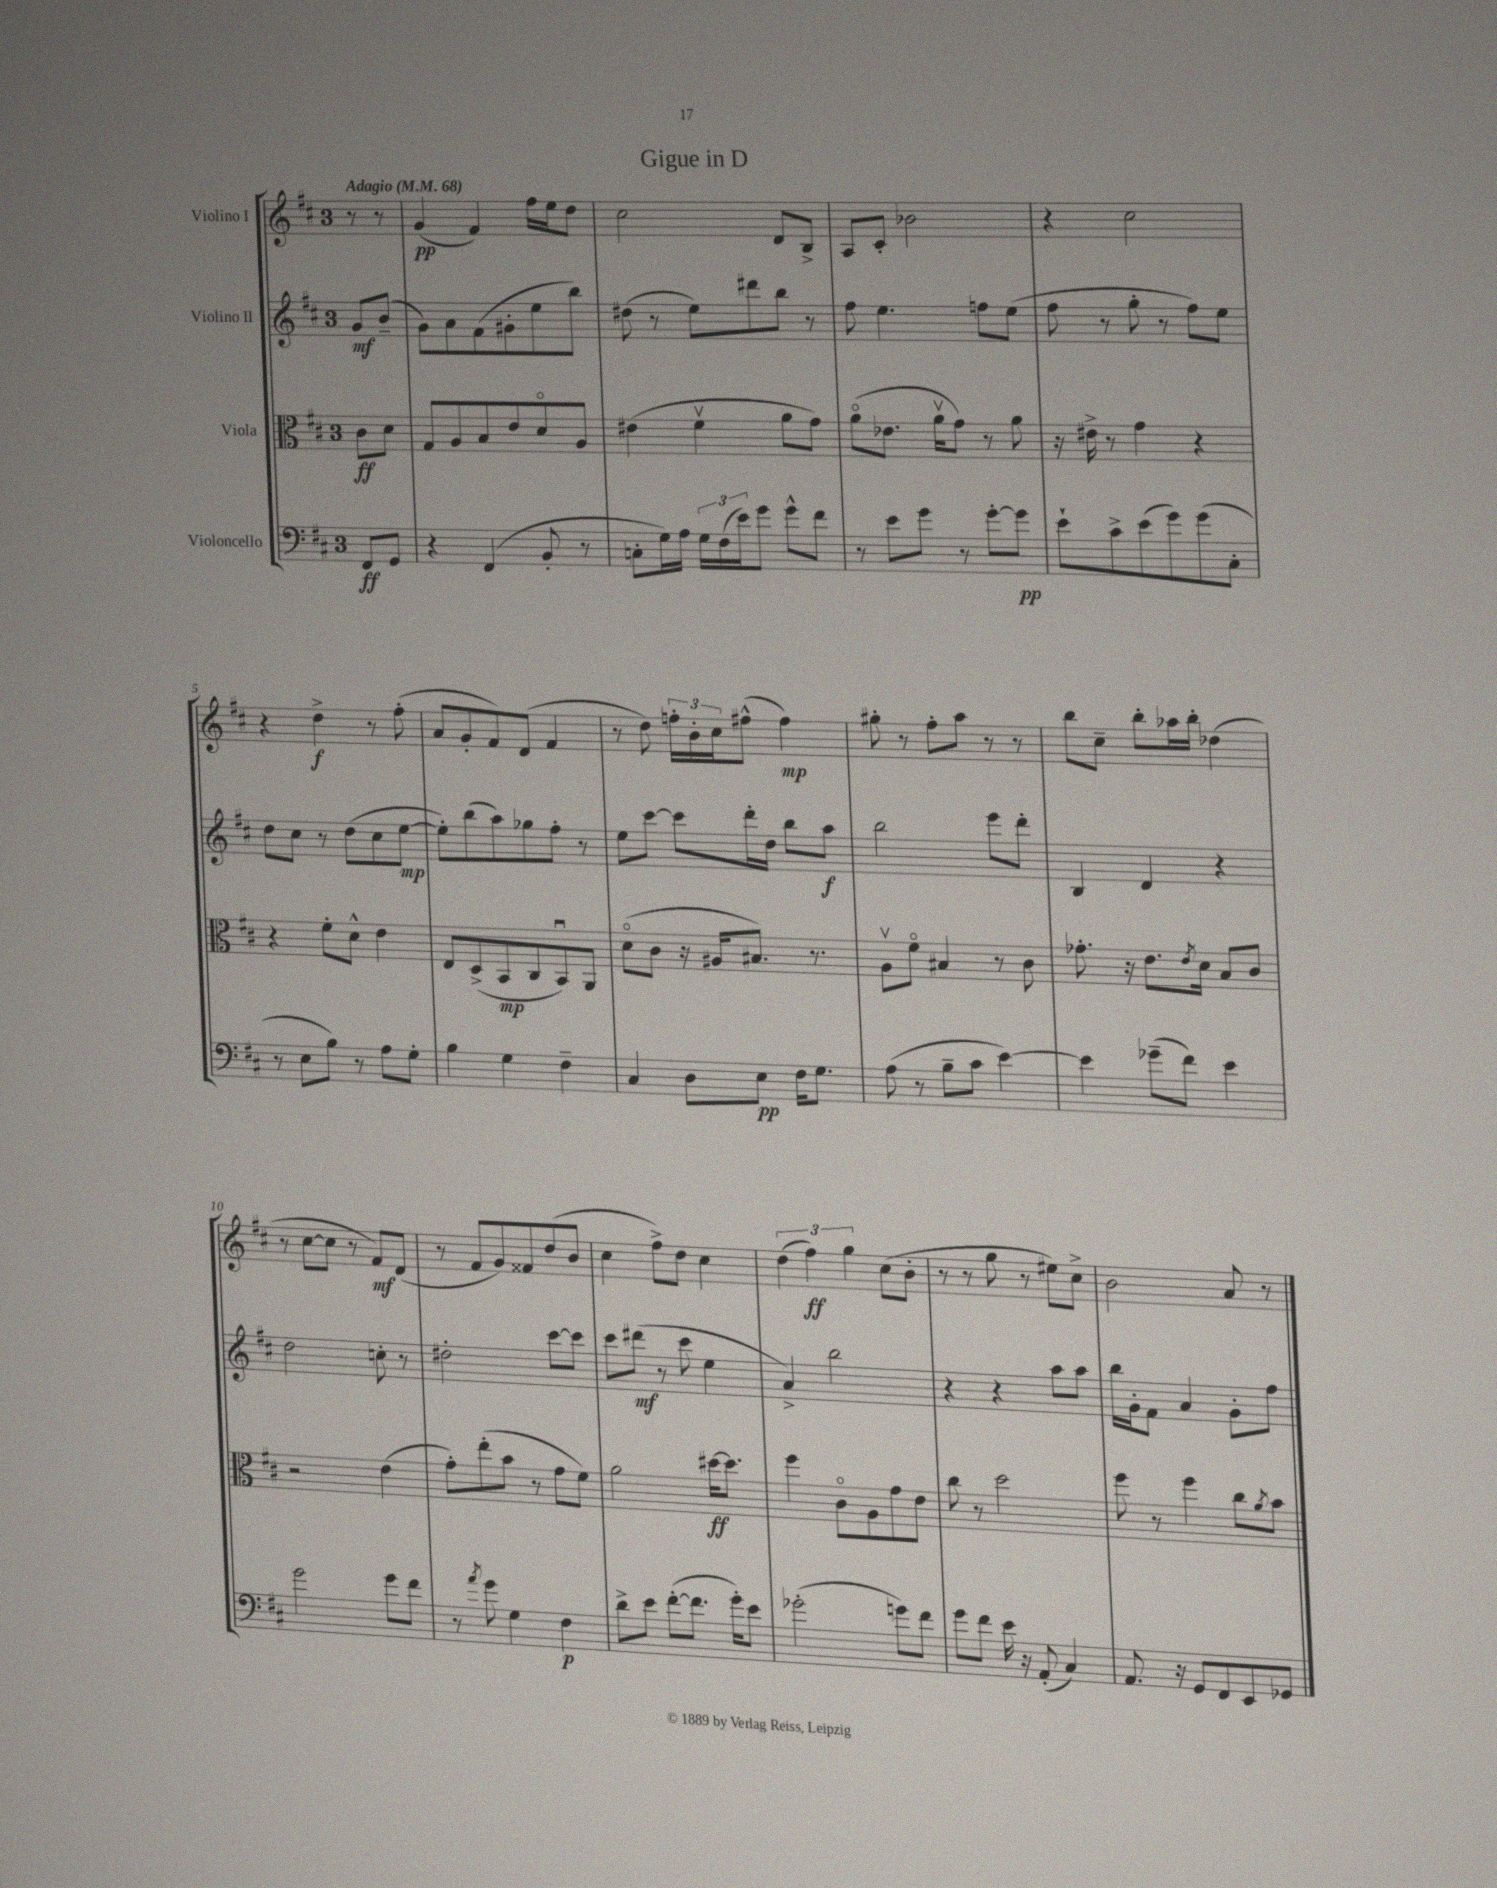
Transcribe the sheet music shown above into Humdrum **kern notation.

**kern	**dynam	**kern	**dynam	**kern	**dynam	**kern	**dynam
*part4	*part4	*part3	*part3	*part2	*part2	*part1	*part1
*staff4	*staff4	*staff3	*staff3	*staff2	*staff2	*staff1	*staff1
*I"Violoncello	*	*I"Viola	*	*I"Violino II	*	*I"Violino I	*
*clefF4	*	*clefC3	*	*clefG2	*	*clefG2	*
*k[f#c#]	*	*k[f#c#]	*	*k[f#c#]	*	*k[f#c#]	*
*M3/4	*	*M3/4	*	*M3/4	*	*M3/4	*
*MM68	*	*MM68	*	*MM68	*	*MM68	*
=	=	=	=	=	=	=	=
!	!	!	!	!	!	!LO:TX:a:B:t=Adagio	!
8FF#/L	ff	8c#\L	ff	8g/L	mf	8r	.
8GG/J	.	8d\J	.	(8b~/J	.	8r	.
=1	=1	=1	=1	=1	=1	=1	=1
4r	.	8G/L	.	8g\L)	.	(4g/	pp
.	.	8A/	.	8a\	.	.	.
(4FF#/	.	8B/	.	(8f#\	.	4f#/)	.
.	.	8e/	.	8g#X'\	.	.	.
8BB'/	.	8d/	.	8ee\	.	16ff#\LL	.
.	.	.	.	.	.	16ee\J	.
8r	.	8A/J	.	8bb\J)	.	8dd\J	.
=2	=2	=2	=2	=2	=2	=2	=2
8Cn'\L	.	(4e#X\	.	(8dd#X\	.	2cc#\	.
16G\L)	.	.	.	8r	.	.	.
16A\JJ	.	.	.	.	.	.	.
24G\LL	.	4f#v\	.	8ee\L)	.	.	.
(24F#\	.	.	.	.	.	.	.
24e\J)	.	.	.	.	.	.	.
8g\J	.	.	.	8ddd#X\	.	.	.
8g^^\L	.	8a\L	.	8bb\J	.	8d/L	.
8f#\J	.	8g\J)	.	8r	.	8B^/J	.
=3	=3	=3	=3	=3	=3	=3	=3
8r	.	(8a\L	.	8ff#\	.	8A/L	.
8e\L	.	8.e-X\J	.	4.ee\	.	8c#'/J	.
8g\J	.	.	.	.	.	2b-X\	.
.	.	16av\KL	.	.	.	.	.
8r	.	8g\J)	.	.	.	.	.
[8g'\L	.	8r	.	8ffn\L	.	.	.
8g\J]	pp	8a\	.	(8ee\J	.	.	.
=4	=4	=4	=4	=4	=4	=4	=4
8e`\L	.	16r	.	8ff#\	.	4r	.
.	.	16e#X^\	.	.	.	.	.
8c#^\	.	8r	.	8r	.	.	.
(8e\	.	4g\	.	8gg'\	.	2cc#\	.
8g\)	.	.	.	8r	.	.	.
(8g\	.	4r	.	8ff#\L)	.	.	.
8C#'\J	.	.	.	8ee\J	.	.	.
!!LO:LB:g=z
=5	=5	=5	=5	=5	=5	=5	=5
8r	.	4r	.	8dd\L	.	4r	.
8E\L	.	.	.	8cc#\J	.	.	.
8B\J)	.	8f#'\L	.	8r	.	4dd^\	f
8r	.	8d^^\J	.	(8dd\L	.	.	.
8A\L	.	4e\	.	8cc#\	.	8r	.
8G'\J	.	.	.	[8ee\J	mp	(8ff#'\	.
=6	=6	=6	=6	=6	=6	=6	=6
4B\	.	8E/L	.	8ee'\L])	.	8a/L	.
.	.	(8D^/	.	(8bb\	.	8g'/	.
4G\	.	8BB/	mp	8aa\)	.	8f#/)	.
.	.	8C#/	.	8gg-X\	.	(8d/J	.
4F#~\	.	8BBu/)	.	8ff#'\J	.	4f#/	.
.	.	8AA/J	.	8r	.	.	.
=7	=7	=7	=7	=7	=7	=7	=7
4C#/	.	(8d\L	.	8ee\L	.	8r	.
.	.	8c#\J	.	[8ccc#\J	.	8dd\)	.
8D\L	.	16r	.	8ccc#\L]	.	24ffn'\LL	.
.	.	.	.	.	.	24b'\	.
.	.	16A#X/KL	.	.	.	.	.
.	.	.	.	.	.	24cc#\J	.
8E\J	pp	8.B#X/J)	.	16ddd'\L	.	(8ff#X^^\J	.
.	.	.	.	16dd\JJ	.	.	.
16F#\KL	.	.	.	8bb\L	.	4ff#\)	mp
8.G\J	.	8.r	.	.	.	.	.
.	.	.	.	8aa\J	f	.	.
=8	=8	=8	=8	=8	=8	=8	=8
(8A\	.	8Av\L	.	2bb\	.	8gg#X'\	.
8r	.	8f#\J	.	.	.	8r	.
8B~\L	.	4B#X/	.	.	.	8ff#'\L	.
8c#\J	.	.	.	.	.	8aa\J	.
[4e\)	.	8r	.	8eee\L	.	8r	.
.	.	8c#\	.	8ddd'\J	.	8r	.
=9	=9	=9	=9	=9	=9	=9	=9
4e\]	.	8.g-X'\	.	4B/	.	8bb\L	.
.	.	.	.	.	.	8cc#~\J	.
.	.	16r	.	.	.	.	.
(8g-X~\L	.	8.e\L	.	4d/	.	8bb'\L	.
8f#\J)	.	.	.	.	.	16aa-X\L	.
.	.	8qe/	.	.	.	.	.
.	.	16d\Jk	.	.	.	16bb'\JJ	.
4e\	.	8B/L	.	4r	.	(4dd-X\	.
.	.	8c#/J	.	.	.	.	.
!!LO:LB:g=z
=10	=10	=10	=10	=10	=10	=10	=10
2g\	.	2r	.	2dd\	.	8r	.
.	.	.	.	.	.	[8cc#\L	.
.	.	.	.	.	.	8cc#\J]	.
.	.	.	.	.	.	8r	.
8g\L	.	(4e\	.	8ccn'\	.	8f#/L)	mf
8f#\J	.	.	.	8r	.	(8d/J	.
=11	=11	=11	=11	=11	=11	=11	=11
8r	.	8g'\L)	.	2dd#X'\	.	8r	.
8qa/	.	.	.	.	.	.	.
8g\	.	(8ee'\	.	.	.	8f#/L	.
4G\	.	8b\J	.	.	.	8g/)	.
.	.	8r	.	.	.	8f##X/	.
4F#\	p	8g\L	.	[8ccc#\L	.	(8dd/	.
.	.	8f#\J)	.	8ccc#\J]	.	8b/J	.
=12	=12	=12	=12	=12	=12	=12	=12
8d^\L	.	2a\	.	8ccc#\L	.	4cc#\	.
8e\J	.	.	.	(8ddd#X\J	mf	.	.
([8f#'\L	.	.	.	8r	.	8ff#^\L)	.
8.f#\J]	.	.	.	8ccc#\	.	8dd\J	.
.	.	[16dd#X\KL	ff	4ee\	.	4cc#\	.
16g'\KL)	.	8.dd#\J]	.	.	.	.	.
8e\J	.	.	.	.	.	.	.
=13	=13	=13	=13	=13	=13	=13	=13
(2g-X'\	.	4ff#\	.	4a^/)	.	(6dd\	.
.	.	.	.	.	.	6ff#\)	ff
.	.	8c#\L	.	2bb\	.	.	.
.	.	.	.	.	.	6gg\	.
.	.	8A\	.	.	.	.	.
8gn\L)	.	8g\	.	.	.	(8cc#\L	.
8f#\J	.	8e\J	.	.	.	8b'\J	.
=14	=14	=14	=14	=14	=14	=14	=14
8g\L	.	8cc#\	.	4r	.	8r	.
8f#\J	.	8r	.	.	.	8r	.
16e\	.	2dd\	.	4r	.	8gg\	.
16r	.	.	.	.	.	.	.
(8AA'/	.	.	.	.	.	8r	.
4C#/)	.	.	.	8aa\L	.	8ee#X\L)	.
.	.	.	.	8aa\J	.	8cc#^\J	.
=15	=15	=15	=15	=15	=15	=15	=15
8.AA/	.	8ff#\	.	16bb\LL	.	2b\	.
.	.	.	.	16g'\J	.	.	.
.	.	8r	.	8f#\J	.	.	.
16r	.	.	.	.	.	.	.
8GG/L	.	4ff#\	.	4a/	.	.	.
8FF#/	.	.	.	.	.	.	.
8EE/	.	8cc#\L	.	8g'\L	.	8a/	.
.	.	8qa/	.	.	.	.	.
8GG-X/J	.	8b\J	.	8ff#\J	.	8r	.
==	==	==	==	==	==	==	==
*-	*-	*-	*-	*-	*-	*-	*-
